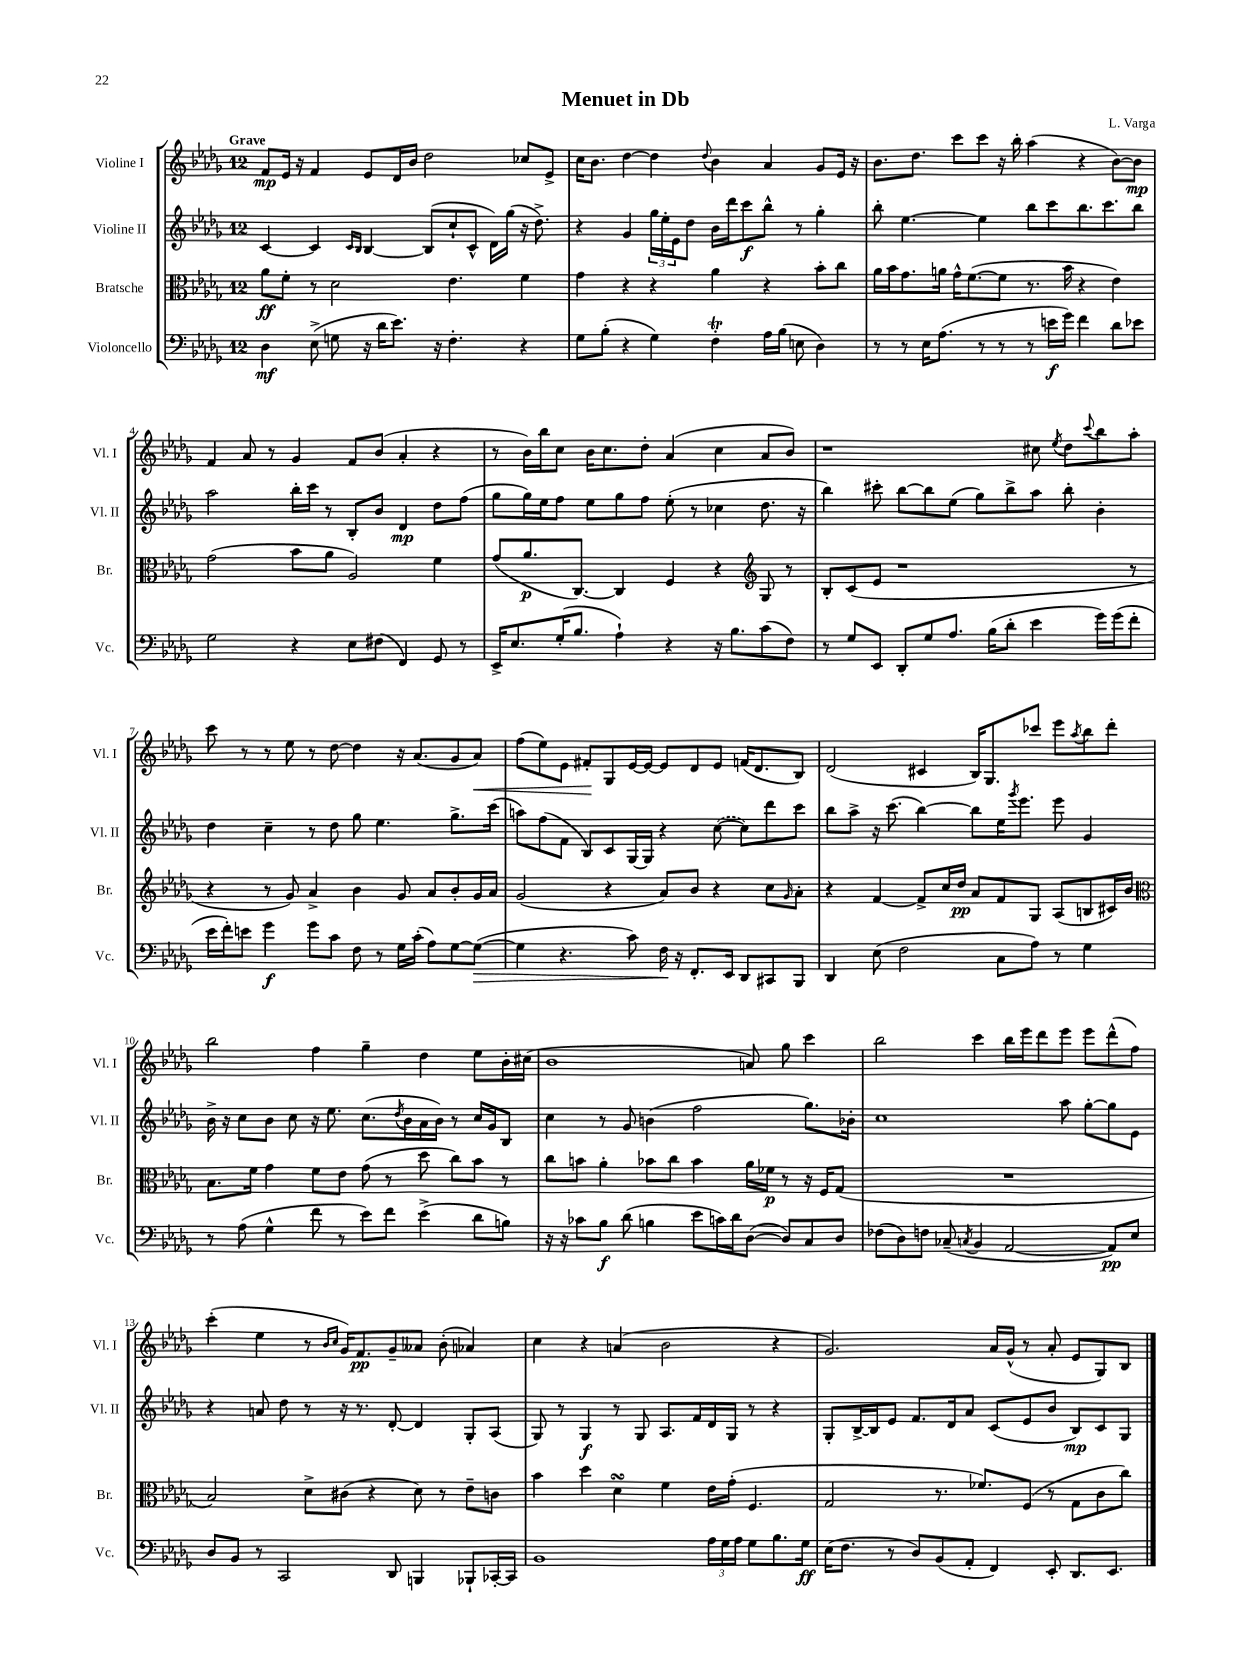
\header { title = "Menuet in Db" composer = "L. Varga" }
<<
\new StaffGroup <<
\new Staff = "s0" \with { instrumentName = "Violine I" shortInstrumentName = "Vl. I" } {
    \clef treble \key des \major \once \override Staff.TimeSignature.style = #'single-digit \time 12/8 \tempo "Grave"
    f'8\mp ees'16 r16 f'4 ees'8 des'16 bes'16 des''2 ces''8 ees'8-> |
    c''16 bes'8. des''4~ des''4 \appoggiatura { des''8 } bes'4 aes'4 ges'8 ees'16 r16 |
    bes'8. des''8. c'''8 c'''8 r16 bes''16-. aes''4( r4 bes'8~) bes'8\mp |
    f'4 aes'8 r8 ges'4 f'8 bes'8( aes'4-. r4 |
    r8 bes'16) bes''16 c''8 bes'16 c''8. des''8-. aes'4( c''4 aes'8 bes'8) |
    r1 cis''8 \acciaccatura { ees''8 } des''8 \appoggiatura { c'''8 } bes''8 aes''8-. |
    c'''8 r8 r8 ees''8 r8 des''8~ des''4 r16 aes'8.( ges'8 aes'8\<) |
    f''8( ees''8) ees'8 fis'8-.\! ges8 ees'16~ ees'16~ ees'8 des'8 ees'8 f'16( des'8. bes8) |
    des'2( cis'4 bes16) ges8. ces'''8 ees'''8 \acciaccatura { aes''8 } bes''8 des'''8-. |
    bes''2 f''4 ges''4-- des''4 ees''8 bes'16-. cis''16( |
    bes'1 a'8) ges''8 c'''4 |
    bes''2 c'''4 bes''16 ees'''16 des'''8 ees'''8 ees'''8 des'''8-^( f''8) |
    c'''4-.( ees''4 r8 \grace { bes'16 c''16 } ges'16) f'8.\pp ges'8-- aeses'8 bes'8-.( aes'4) |
    c''4 r4 a'4( bes'2 r4 |
    ges'2.) aes'16 ges'16-^( r8 aes'8-. ees'8 ges8) bes8 \bar "|." |
}
\new Staff = "s1" \with { instrumentName = "Violine II" shortInstrumentName = "Vl. II" } {
    \clef treble \key des \major \once \override Staff.TimeSignature.style = #'single-digit \time 12/8
    c'4~ c'4 \grace { c'16 bes16 } bes4~ bes8( c''8-! c'8-^ des'16) ges''16( r16 des''8.->) |
    r4 ges'4 \tuplet 3/2 { ges''16 ees''16-. ees'16 } des''8 bes'16 des'''16 c'''8\f bes''8-^ r8 ges''4-. |
    bes''8-. ees''4.~ ees''4 bes''8 c'''8 bes''8. c'''8. bes''8 |
    aes''2 bes''16-. c'''16 r8 bes8-. bes'8 des'4\mp des''8 f''8( |
    ges''8 ges''16) ees''16 f''8 ees''8 ges''8 f''8 ees''8-.( r8 ces''4 des''8. r16 |
    bes''4) cis'''8-. bes''8~ bes''8 ees''8( ges''8) bes''8-> aes''8 bes''8-. bes'4-. |
    des''4 c''4-- r8 des''8 ges''8 ees''4. ges''8.-> c'''16( |
    a''8) f''8( f'8 bes8) c'8 ges16~ ges16 r4 \once \slurDashed c''8~( c''8) des'''8 c'''8 |
    bes''8 aes''8-> r16 c'''8.( bes''4~) bes''8 ees''16 \acciaccatura { ges'''8 } ees'''8. ees'''8 ges'4 |
    bes'16-> r16 c''8 bes'8 c''8 r16 ees''8. c''8.( \acciaccatura { des''8 } bes'16 aes'16 bes'16) r8 c''16 ges'16 bes8 |
    c''4 r8 ges'8 b'4( f''2 ges''8.) bes'16-. |
    c''1 aes''8 ges''8~-. ges''8 ees'8 |
    r4 a'8 des''8 r8 r16 r8. des'8~-. des'4 ges8-. aes8( |
    ges8) r8 ges4\f r8 ges8 aes8. f'16 des'16 ges16 r8 r4 |
    ges8-. bes16~-> bes16 ees'8 f'8. des'16 aes'8 c'8( ees'8 bes'8 bes8\mp) c'8 ges8 \bar "|." |
}
\new Staff = "s2" \with { instrumentName = "Bratsche" shortInstrumentName = "Br." } {
    \clef alto \key des \major \once \override Staff.TimeSignature.style = #'single-digit \time 12/8
    aes'8\ff f'8-. r8 des'2 ees'4. f'4 |
    ges'4 r4 r4 aes'4 r4 bes'8-. c''8 |
    aes'16 bes'16 ges'8. a'16 ges'16-^ f'8.~( f'8 r8. bes'16 r4 ees'4) |
    ges'2( bes'8 aes'8 aes2) f'4 |
    ges'8( aes'8.\p c8.~) c4 f4 r4 \clef treble ges8 r8 |
    bes8-. c'8( ees'8 r1 r8 |
    r4 r8 ges'8) aes'4-> bes'4 ges'8 aes'8 bes'8-. ges'16 aes'16 |
    ges'2( r4 aes'8) bes'8 r4 c''8 \grace { ges'16 } aes'8-. |
    r4 f'4~ f'8-> c''16 des''16\pp aes'8 f'8 ges8 aes8( b8 cis'16) bes'16 |
    \clef alto bes8. f'16 ges'4 f'8 ees'8 ges'8( r8 des''8 c''8) bes'8 r8 |
    c''8 b'8 aes'4-. bes'8 c''8 bes'4 aes'16 fes'16\p r8 r16 f16 ges8( |
    R1. |
    bes2) des'8-> cis'8( r4 des'8) r8 ees'8-- c'8 |
    bes'4 des''4 des'4\turn f'4 ees'16 ges'16-.( f4. |
    ges2 r8. fes'8.) f8( r8 ges8 c'8 c''8) \bar "|." |
}
\new Staff = "s3" \with { instrumentName = "Violoncello" shortInstrumentName = "Vc." } {
    \clef bass \key des \major \once \override Staff.TimeSignature.style = #'single-digit \time 12/8
    des4\mf ees8->( g8 r16 des'16 ees'8.) r16 f4.-. r4 |
    ges8 bes8-.( r4 ges4) f4-.\trill aes16 bes16( e8 des4) |
    r8 r8 ees16 aes8.( r8 r8 r8 e'16\f ges'16) f'4 des'8 ees'8 |
    ges2 r4 ees8 fis8( f,4) ges,8 r8 |
    ees,16-> ees8. ges16-.( bes8. aes4-!) r4 r16 bes8. c'8( f8) |
    r8 ges8 ees,8 des,8-. ges8 aes8. bes16( des'8-. ees'4 ges'16) ges'16( f'8-. |
    ees'16 f'16-.) e'8 ges'4\f ges'8 c'8 f8 r8 ges16 c'16-.( aes8) ges8~ ges8~\>( |
    ges4 r4. c'8) f16\! r16 f,8.-. ees,16 des,8 cis,8 bes,,8 |
    des,4 ees8( f2 c8 aes8) r8 ges4 |
    r8 aes8( ges4-^ f'8 r8 ees'8) f'8 ees'4->( des'8 b8) |
    r16 r16 ces'8 bes8\f des'8( b4 ees'8 c'16) des'16 des8~( des8) c8 des8 |
    fes8( des8) f8 ces8--( \acciaccatura { c8 } bes,4 aes,2~ aes,8\pp) ees8 |
    des8 bes,8 r8 c,2 des,8 b,,4 bes,,8-! ces,16~-. ces,16 |
    bes,1 \tuplet 3/2 { aes16 ges16 aes16 } ges8 bes8. ges16\ff |
    ees16( f8. r8 des8) bes,8( aes,8-. f,4) ees,8-. des,8. ees,8. \bar "|." |
}
>>
>>
